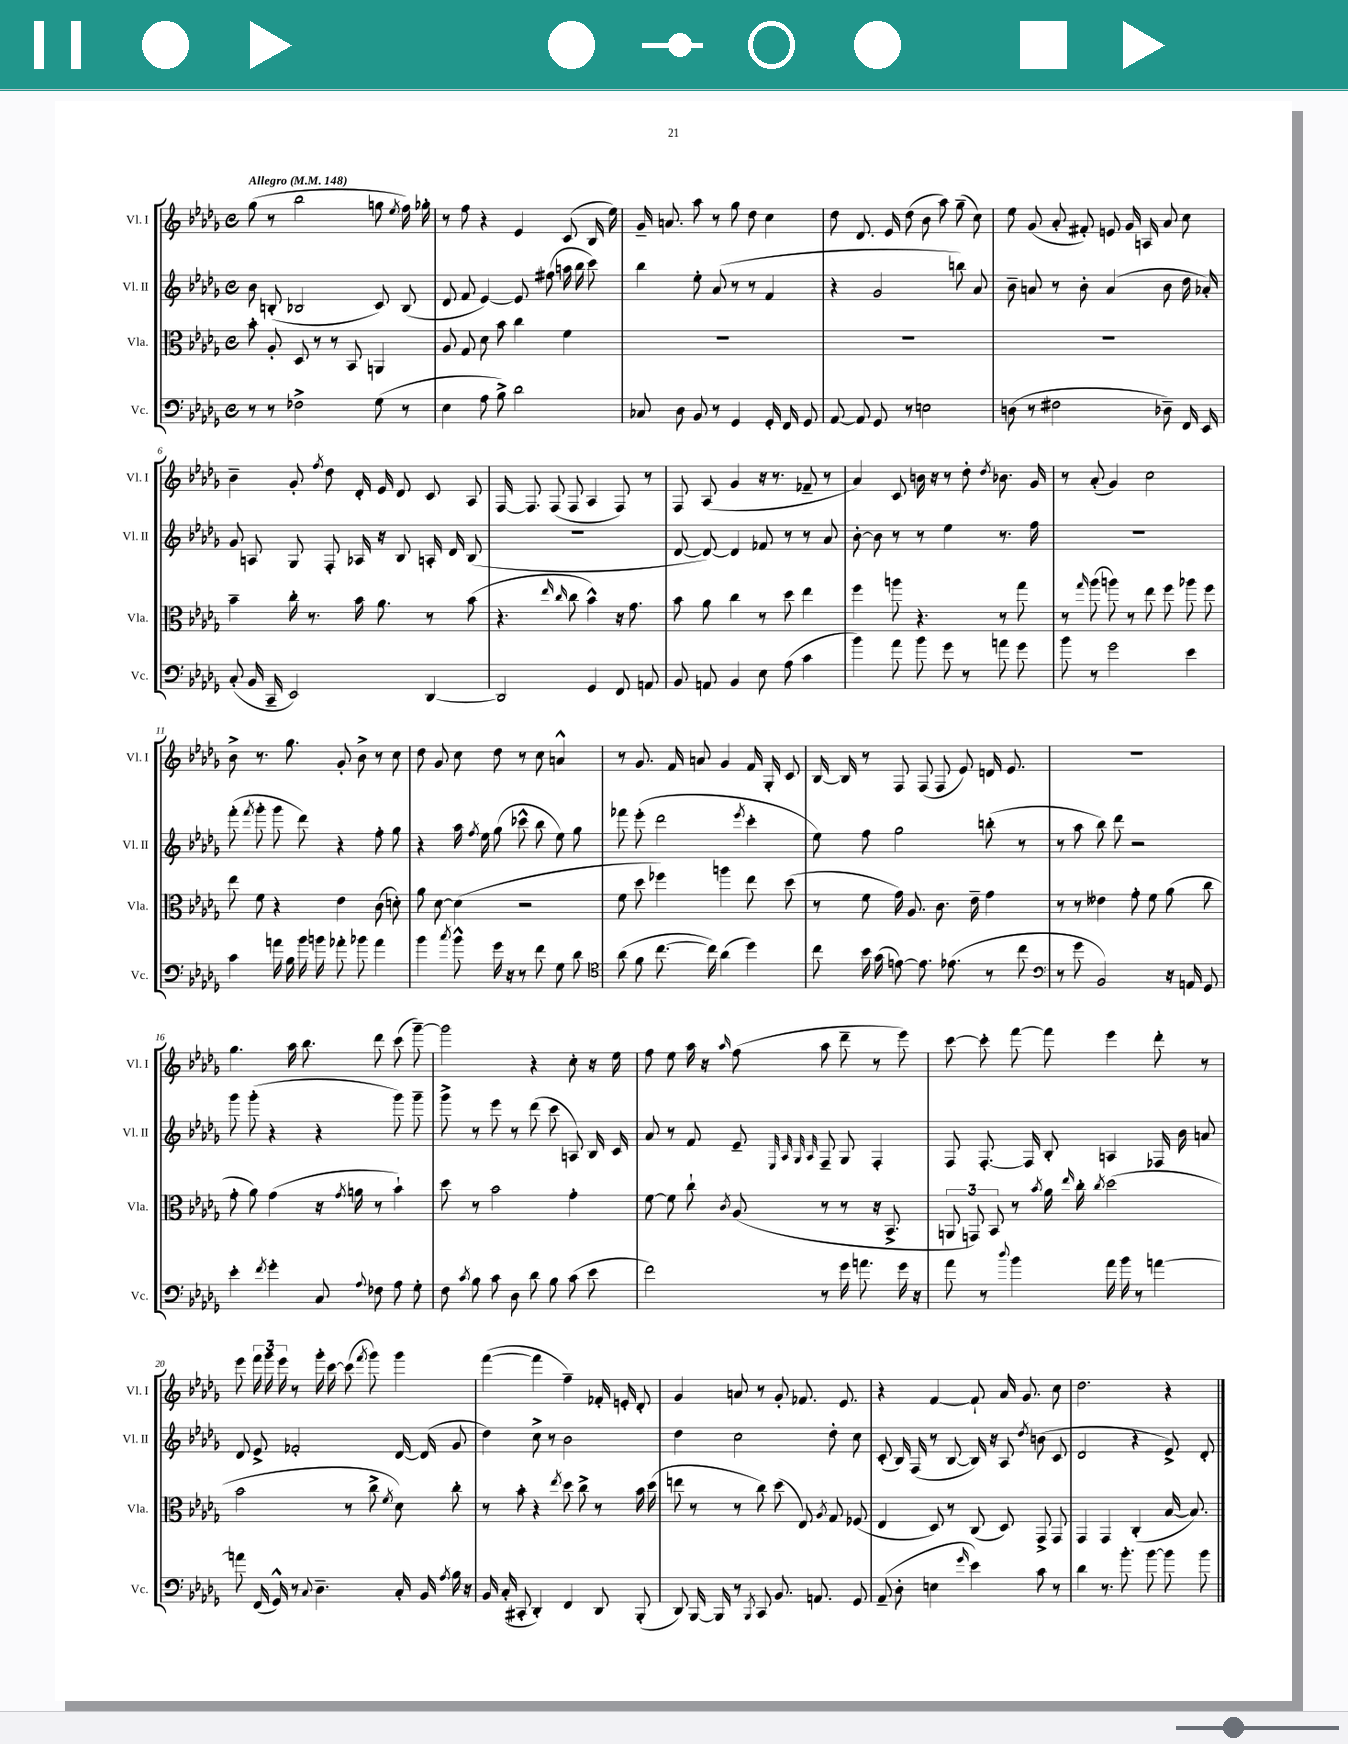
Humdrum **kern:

**kern	**kern	**kern	**kern
*staff4	*staff3	*staff2	*staff1
*clefF4	*clefC3	*clefG2	*clefG2
*k[b-e-a-d-g-]	*k[b-e-a-d-g-]	*k[b-e-a-d-g-]	*k[b-e-a-d-g-]
*M4/4	*M4/4	*M4/4	*M4/4
*met(c)	*met(c)	*met(c)	*met(c)
*MM148	*MM148	*MM148	*MM148
8r	8b-'	8b-	(8gg-
8r	8A-'	(8B'	8r
2F-^	8D-	2B-	2bb-
.	8r	.	.
.	8r	.	.
.	8BB-	.	.
(8G-	4AA	8c)	8gg
.	.	.	8qee-
8r	.	(8B-	16ff)
.	.	.	16gg-'
=	=	=	=
4E-	8A-	8d-	8r
.	8G-	8f	8ff
8A-	8d-	[4e-)	4r
8B-^)	8b-	.	.
2d-	4cc	8e-]	4e-
.	.	(8ff#	.
.	4f	16aa	(8c
.	.	16bb-	.
.	.	8ccc)	16B-
.	.	.	16ee-)
=	=	=	=
8C-	1r	4bb-	16g-~
.	.	.	8.a
8D-	.	.	.
8BB-	.	8ee-'	8aa-
8r	.	(8a-	8r
4GG-	.	8r	8gg-
.	.	8r	8dd-
16GG-'	.	4f	4cc
16FF	.	.	.
8GG-	.	.	.
=	=	=	=
[8AA-	1r	4r	8dd-
8AA-]	.	.	8.d-
8GG-	.	2g-	.
.	.	.	16e-
8r	.	.	(8dd-
2E	.	.	8b-
.	.	.	8aa-)
.	.	8bb)	(8gg-~
.	.	8a-	8cc)
=	=	=	=
(8D	1r	8b-~	8ee-
8r	.	8a	(8g-
2F#	.	8r	8a-'
.	.	8b-'	8f#')
.	.	(4a	8e
.	.	.	16g-
.	.	.	16A
8D-~)	.	8b-	8a-
16FF	.	16dd-	8cc
16EE-	.	16a-')	.
=	=	=	=
(8C'	4b-~	8g-	4b-~
16BB-	.	8A	.
16CC~	.	.	.
2EE-)	16cc'	8G-	8g-'
.	8.r	.	.
.	.	.	8qff
.	.	8F'	8dd-
.	16b-	16A-	16d-'
.	8.a-	16r	16e-
.	.	8B-	8d-
[4DD-	8r	16A'	8c
.	.	16d-	.
.	(8b-	(8B-	8A-
=	=	=	=
2DD-]	4.r	1r	[16F
.	.	.	8.F]
.	.	.	(8F
.	16qqee-	.	.
.	16qqcc	.	.
.	8cc	.	8F
4GG-	4b-^^)	.	4A-
8FF	16r	.	8F)
.	8.g-	.	.
8AA	.	.	8r
=	=	=	=
8BB-	8b-	[8d-	8F
8AA	8a-	8d-_)	(8A-
4BB-	4cc	4d-]	4g-
8E-	8r	8f-	16r
.	.	.	8.r
(8A-	8dd-	8r	.
4c	4ee-	8r	8f-~
.	.	8a-	8r
=	=	=	=
4b-)	4ff	[8b-'	4a-)
.	.	8b-]	.
8a-	8aa	8r	8c
8b-	4.r	8r	16b
.	.	.	16r
8g-	.	4ee-	8r
8r	.	.	8dd-'
.	.	.	8qdd-
8a	8r	8.r	8.b-
8g-	8gg-	.	.
.	.	16ff	16g-
=	=	=	=
8b-	8r	1r	8r
.	16qqgg-	.	.
8r	(8aa-	.	(8a-'
2g-	8aa)	.	4g-)
.	8r	.	.
.	8ee-	.	2cc
.	8ff	.	.
4e-	8aa-	.	.
.	8ff	.	.
=	=	=	=
4c	8ee-	(8fff'	8b-^
.	.	8qfff	.
.	8f	8ggg-'	8.r
16a	4r	8ggg-	.
16B-	.	.	8.gg-
16b-	.	8ddd-)	.
16b	.	.	.
8a-'	4e-	4r	8g-'
8b-	.	.	8b-^
4a-	(8c	8ff'	8r
.	8d')	8gg-	8cc
=	=	=	=
4b-	8a-	4r	8dd-
.	[8d-	.	8g-
8qcc	.	.	.
8b-^^	(4d-]	16aa-	8cc
.	.	8qff	.
.	.	16ee-	.
16g-	.	(8gg-	8dd-
16r	.	.	.
8r	2r	8ccc-^^	8r
8f	.	8bb-	8cc
8G-	.	8ee-)	4a^^
8d-	.	8gg-	.
=	=	=	=
*clefC4	*	*	*
(8a-	8f	8fff-	8r
8f	8dd-	(8eee-'	8.g-
[8.cc	4ff-)	2ddd-	.
.	.	.	16f
.	.	.	8a
16cc])	.	.	.
(4a-	4aa	.	4g-
.	.	8qeee-	.
4dd-)	8ee-	4ccc'	16f
.	.	.	16G-'
.	(8dd-	.	8c
=	=	=	=
8cc	8r	8ee-)	[16B-
.	.	.	16B-]
16b-	8f	8ff	8r
(16g-	.	.	.
[8e)	16g-)	2gg-	8F
.	8.A-	.	.
8.e]	.	.	(8F
.	8.c	.	8F
(8.e-	.	.	.
.	.	.	8e-)
.	16e-~	.	.
8r	4g-	(8bb'	16d
.	.	.	8.e-
8cc	.	8r	.
=	=	=	=
*clefF4	*	*	*
8r	8r	8r	1r
8g-	8r	8aa-	.
2BB-)	4e--	8bb-)	.
.	.	8ddd-	.
.	8g-'	2r	.
.	8f	.	.
16r	(8a-	.	.
16AA	.	.	.
8GG-	8cc	.	.
=	=	=	=
4e-'	8g-'	8ggg-	4.gg-
.	8a-)	(8ggg-'	.
8qf	.	.	.
4g-'	(4g-	4r	.
.	.	.	16aa-
.	.	.	8.bb-
8C	16r	4r	.
.	8qg-	.	.
.	16a	.	.
8qqA-	.	.	.
8F-	8r	.	8ddd-
8A-	4b-`)	8ggg-)	(8ccc
8G-'	.	8ggg-~	[8ggg-~)
=	=	=	=
8F	8dd-	8ggg-^	2ggg-]
8qc	.	.	.
8B-	8r	8r	.
8c	2b-	8eee-	.
8D-	.	8r	.
8d-	.	(8ddd-	4r
8B-	.	8ccc	.
(8c	4g-'	8A)	8cc'
8e-	.	16B-	16r
.	.	16c	16ee-
=	=	=	=
2f)	[8f	8a-	8ff
.	8f]	8r	8ee-
.	8cc`	8f	16aa-
.	.	.	16r
.	8qc	.	16qqaa-
.	(8A-	8e-~	(8ff
.	.	32qqE-	.
.	.	32qqA-	.
.	.	32qqG-	.
.	.	32qqA-	.
8r	8r	8F~	8aa-
16g-	8r	8G-	8ddd-~
8.a	.	.	.
.	16r	4F'	8r
.	8.BB-^	.	.
16g-	.	.	8eee-)
16r	.	.	.
=	=	=	=
8a-	12AA	8F	[8ccc
.	12GG)	.	.
8r	.	[8.F'	8ccc']
.	12BB-	.	.
8qqdd-	.	.	.
4b-	8r	.	[8fff
.	.	16F]	.
.	8qb-	.	.
.	16a-	8B-'	8fff]
.	16qqee-	.	.
.	16cc'	.	.
.	8qcc	.	.
16a-	(2dd-	4A	4eee-
16b-	.	.	.
8r	.	.	.
[4a	.	16F-	8ddd-'
.	.	16b-	.
.	.	8a	8r
=	=	=	=
8a]	2b-	8d-	8eee-
(16FF	.	8e-^	24fff
.	.	.	24ggg-
16GG-^^)	.	.	.
.	.	.	24eee-
8r	.	2f-'	8r
8qqC	.	.	.
4.D-~	.	.	16ggg-'
.	.	.	[16ccc
.	8r	.	(8ccc]
.	.	.	8qfff
.	8cc^	.	8ggg-)
.	8qf	.	.
16C'	8d-)	[16d-	4ggg-
16BB-	.	(16d-]	.
8qA-	.	.	.
16B-	8cc'	8g-	.
16r	.	.	.
=	=	=	=
16BB-	8r	4dd-)	([4fff
(16C'	.	.	.
8CC#'	8b-'	.	.
4DD-')	4r	8cc^	4fff]
.	.	8r	.
.	8qee-	.	.
4FF	8dd-	2b-	4ff~)
.	8cc^	.	.
8DD-	8r	.	16f-'
.	.	.	16e'
(8BBB-'	16b-	.	8d-'
.	(16dd-	.	.
=	=	=	=
8DD-)	8ee	4dd-	4g-
[16BBB-	8r	.	.
16BBB-]	.	.	.
8r	8r	2cc	8a
8qBBB-	.	.	.
8CC	8cc)	.	8r
8.BB-	(8dd-	.	8g-'
.	8E-)	.	8.f-
8.AA	.	.	.
.	8qA-	.	.
.	8G-	8dd-'	.
.	.	.	8.e-
8GG-	(8F-	8cc	.
=	=	=	=
(8AA-~	4E-	(8c'	4r
8D-'	.	16B-)	.
.	.	(16F	.
4E	8D-)	8r	[4f
.	8r	[8B-	.
16qqg-	.	.	.
4e-)	(8C	16B-])	8f`]
.	.	16r	.
.	8D-)	8A-	16a-
.	.	.	8.g-
.	.	8qdd-	.
8c	8GG-^	(8b	.
8r	8GG-	8c	8cc
=	=	=	=
4d-	4GG-	2d-	2.dd-
8.r	4GG-	.	.
8.b-'	.	.	.
.	(4C'	4r	.
[8b-	.	.	.
8b-]	[16B-	8e-^)	4r
.	8.B-])	.	.
8b-	.	8d-'	.
==	==	==	==
*-	*-	*-	*-
